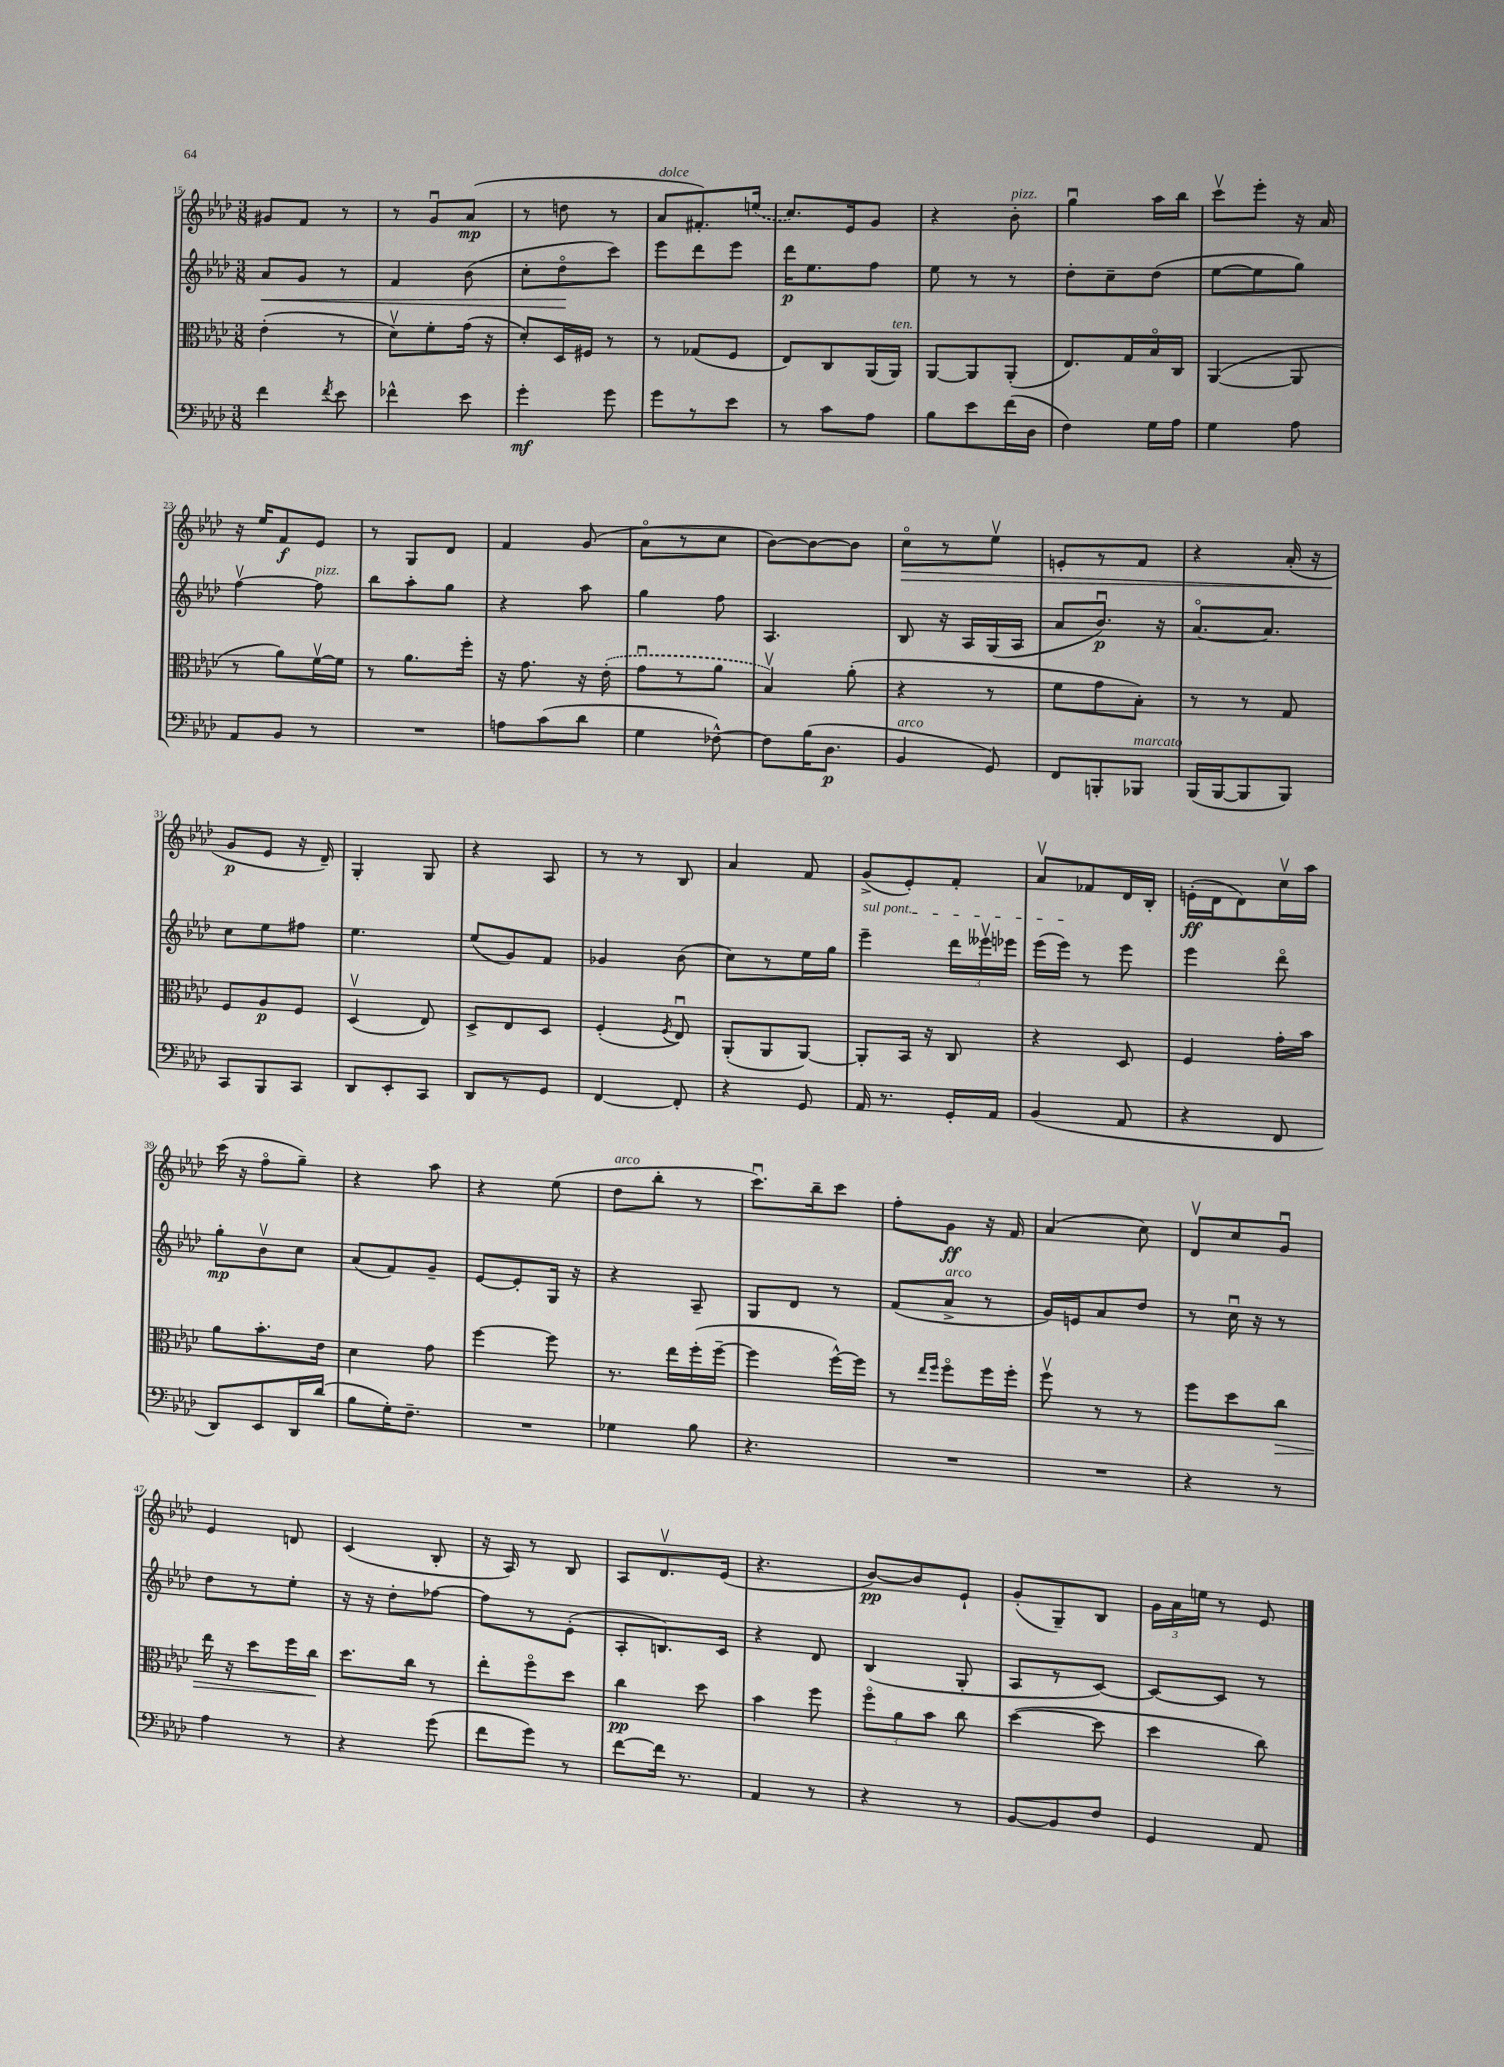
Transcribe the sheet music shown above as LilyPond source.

<<
\new StaffGroup <<
\new Staff = "s0" {
    \clef treble \key aes \major \numericTimeSignature \time 3/8
    \autoBeamOff gis'8[ f'8] r8 |
    r8 g'8[\downbow aes'8]\mp( |
    r8 d''8 r8 |
    aes'8[^\markup { \italic "dolce" } fis'8.-.) \once \slurDashed e''16]( |
    c''8.[) ees'16 g'8] |
    r4 bes'8-.^\markup { \italic "pizz." } |
    g''4\downbow aes''16[ bes''16] |
    c'''8[\upbow ees'''8]-. r16 aes'16 |
    r16 ees''16[ f'8\f ees'8] |
    r8 g8[ des'8] |
    f'4 g'8( |
    aes'8[\flageolet r8 c''8] |
    bes'8[~) bes'8~ bes'8] |
    c''8[\flageolet\> r8 ees''8]\upbow |
    e'8[-. r8 f'8] |
    r4 aes'16-.( r16 |
    g'8[\p\! ees'8] r16 des'16--) |
    g4-. g8 |
    r4 aes8 |
    r8 r8 bes8 |
    aes'4 f'8 |
    g'8[->( ees'8-.) f'8]-. |
    aes'8[\upbow fes'8 des'16 bes16]-. |
    e'16[-.\ff( des'16 des'8) c''16\upbow aes''16] |
    c'''16( r16 f''8[\flageolet g''8]--) |
    r4 aes''8 |
    r4 ees''8( |
    des''8[^\markup { \italic "arco" } bes''8]-. r8 |
    c'''8.[\downbow) bes''16-- c'''8] |
    f''8[-. g'8]\ff r16 f'16 |
    aes'4( c''8) |
    des'8[\upbow c''8 g'8]\downbow |
    ees'4 d'8 |
    c'4( bes8-. |
    r16 aes16) r8 bes8 |
    aes8[ des'8.\upbow ees'16]( |
    r4. |
    bes'8[~\pp) bes'8 ees'8]-! |
    g'8[-.( g8--) bes8] |
    \tuplet 3/2 { g'16[ aes'16 e''16] } r8 ees'8 \bar "|." |
}
\new Staff = "s1" {
    \clef treble \key aes \major \numericTimeSignature \time 3/8
    \autoBeamOff aes'8[\< g'8] r8 |
    f'4 bes'8( |
    c''8[-. des''8\flageolet\! c'''8]) |
    ees'''8[ des'''8 ees'''8] |
    des'''16[\p ees''8. f''8] |
    ees''8 r8 r8 |
    des''8[-. c''8-- des''8]( |
    ees''8[~ ees''8 g''8]) |
    f''4~\upbow f''8^\markup { \italic "pizz." } |
    bes''8[ aes''8-. g''8] |
    r4 aes''8 |
    g''4 f''8 |
    aes4. |
    bes8 r16 aes16[ g16( aes16] |
    aes'8[ bes'8.]\downbow\p) r16 |
    aes'8.[~\flageolet aes'8.] |
    c''8[ ees''8 fis''8] |
    ees''4. |
    ees''8[( g'8) f'8] |
    ges'4 bes'8( |
    c''8[) r8 ees''16 g''16] |
    \once \override TextSpanner.bound-details.left.text = \markup { \italic "sul pont." } ees'''4--\startTextSpan \tuplet 3/2 { des'''16[ eeses'''16\upbow ees'''16] } |
    ees'''16[( ees'''16]\stopTextSpan) r8 ees'''8 |
    ees'''4 des'''8\flageolet |
    g''8[-.\mp bes'8\upbow c''8] |
    aes'8[( f'8) g'8]-- |
    ees'8[~ ees'8-. g16] r16 |
    r4 aes8-- |
    g8[ des'8] r8 |
    f'8[( aes'8]->^\markup { \italic "arco" } r8 |
    g'16[) e'16 aes'8 des''8] |
    r8 c''16\downbow r16 r8 |
    des''8[ r8 ees''8]-. |
    r16 r16 des''8[-. fes''8]~ |
    fes''8[ r8 ees'8]-.( |
    aes8[-. b8.) c'16] |
    r4 des'8 |
    bes4( g8-. |
    aes8[ r8 c'8]~) |
    c'8[~ c'8] r8 \bar "|." |
}
\new Staff = "s2" {
    \clef alto \key aes \major \numericTimeSignature \time 3/8
    \autoBeamOff ees'4-.( r8 |
    des'8[\upbow) f'8-. g'16]( r16 |
    des'8[-.) des16 fis16] r8 |
    r8 ges8[( f8] |
    ees8[) c8 aes,16( aes,16]^\markup { \italic "ten." }) |
    aes,8[~ aes,8 aes,8]-.( |
    ees8.[) g16 bes16\flageolet c16] |
    aes,4~( aes,8 |
    r8 aes'8[) f'16~\upbow f'16] |
    r8 aes'8.[ f''16]-. |
    r16 g'8. r16 \once \slurDashed ees'16-.( |
    g'8[\downbow r8 aes'8] |
    bes4\upbow) aes'8-.( |
    r4 r8 |
    f'8[ g'8 bes8]-.) |
    r8 r8 g8 |
    f8[ aes8\p f8] |
    des4\upbow( ees8) |
    des8[-> ees8 des8] |
    f4-.( \acciaccatura { f8 } ees8\downbow) |
    aes,8[-.( aes,8 aes,8]~) |
    aes,8[-. bes,16] r16 c8 |
    r4 des8 |
    f4 g'16[-. bes'16] |
    aes'8[ bes'8.-. ees'16] |
    des'4 g'8 |
    f''4~ f''8 |
    r8. ees''16[ f''16-.( f''16]~-- |
    f''4 f''16[~-^) f''16] |
    r8 \grace { ees''16[ f''16] } f''8[\flageolet f''16 f''16]-. |
    f''8\upbow r8 r8 |
    f''8[ des''8 c''8]\> |
    ees''16 r16 des''8[ f''16 c''16]\! |
    des''8.[ c''16] r8 |
    ees''8[-. f''8\flageolet des''8] |
    c''4\pp des''8 |
    bes'4 f''8 |
    \tuplet 3/2 { f''8[\flageolet aes'8 bes'8] } c''8 |
    des''4~( des''8 |
    des''4 c''8) \bar "|." |
}
\new Staff = "s3" {
    \clef bass \key aes \major \numericTimeSignature \time 3/8
    \autoBeamOff f'4 \acciaccatura { f'8 } ees'8 |
    fes'4-^ ees'8 |
    g'4-.\mf g'8 |
    g'8[ r8 ees'8] |
    r8 c'8[ aes8] |
    bes8[ ees'8 f'16( des16] |
    f4) g16[ aes16] |
    g4 aes8 |
    aes,8[ bes,8] r8 |
    R4. |
    a8[ c'8( des'8] |
    g4 fes8~-^) |
    fes8[ bes16( des8.]\p |
    bes,4^\markup { \italic "arco" } g,8) |
    f,8[ b,,8-. bes,,8]^\markup { \italic "marcato" } |
    bes,,16[( bes,,16~ bes,,8 bes,,8]) |
    c,8[ bes,,8 c,8] |
    des,8[ ees,8-. c,8] |
    des,8[ r8 g,8] |
    f,4~ f,8-. |
    r4 g,8 |
    aes,16 r8. g,16[-. aes,16] |
    bes,4( aes,8 |
    r4 f,8 |
    des,8[) ees,8 des,16 des'16]( |
    bes8[ g16-.) f8.]-- |
    R4. |
    ges4 bes8 |
    r4. |
    R4. |
    R4. |
    r4 r8 |
    aes4 r8 |
    r4 g'8( |
    f'8[ g'8]) r8 |
    f'8[~ f'16] r8. |
    aes,4 r8 |
    r4 r8 |
    bes,8[~ bes,8 f8] |
    g,4 aes,8 \bar "|." |
}
>>
>>
\layout { \context { \Score currentBarNumber = #15 } }
